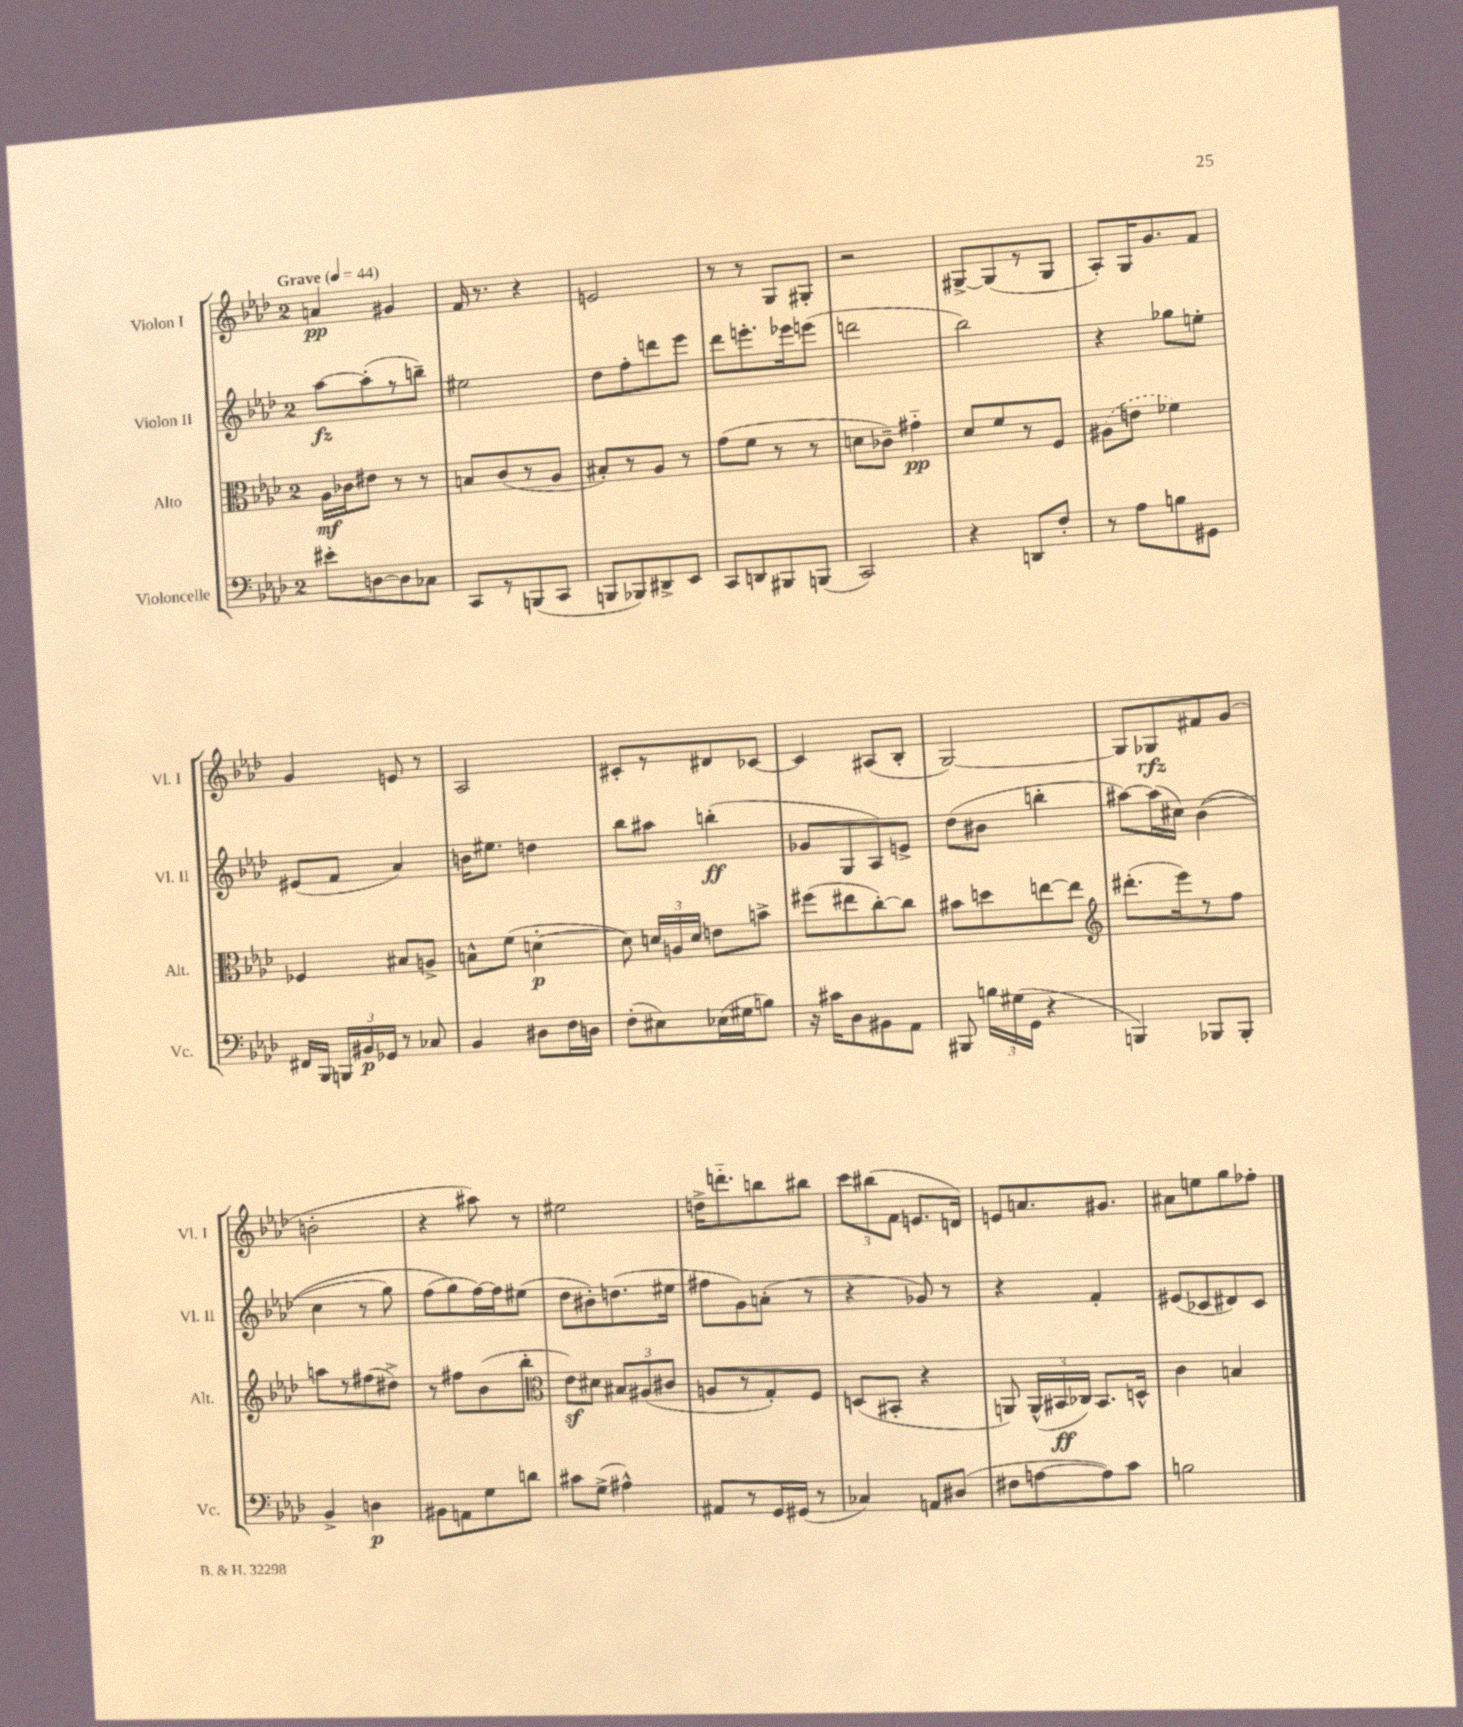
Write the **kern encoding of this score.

**kern	**dynam	**kern	**dynam	**kern	**dynam	**kern	**dynam
*part4	*part4	*part3	*part3	*part2	*part2	*part1	*part1
*staff4	*staff4	*staff3	*staff3	*staff2	*staff2	*staff1	*staff1
*I"Violoncelle	*	*I"Alto	*	*I"Violon II	*	*I"Violon I	*
*I'Vc.	*	*I'Alt.	*	*I'Vl. II	*	*I'Vl. I	*
*clefF4	*	*clefC3	*	*clefG2	*	*clefG2	*
*k[b-e-a-d-]	*	*k[b-e-a-d-]	*	*k[b-e-a-d-]	*	*k[b-e-a-d-]	*
*M2/4	*	*M2/4	*	*M2/4	*	*M2/4	*
*MM44	*	*MM44	*	*MM44	*	*MM44	*
=1	=1	=1	=1	=1	=1	=1	=1
!	!	!	!	!	!	!LO:TX:a:B:t=Grave	!
8e#X'\L	.	16A-\LL	mf	[8aa-\L	fz	4an/	pp
.	.	16c-X\J	.	.	.	.	.
[8Dn\	.	8e#X\J	.	(8aa-'\]	.	.	.
8D\]	.	8r	.	8r	.	4g#X/	.
8C-X\J	.	8r	.	8bbn~\J)	.	.	.
=2	=2	=2	=2	=2	=2	=2	=2
8CC/L	.	8Bn/L	.	2ee#X\	.	16f/	.
.	.	.	.	.	.	8.r	.
8r	.	(8c/	.	.	.	.	.
(8BBBn/	.	8r	.	.	.	4r	.
8CC/J	.	8A-/J	.	.	.	.	.
=3	=3	=3	=3	=3	=3	=3	=3
8BBBn/L	.	8B#X'/L)	.	8dd-\L	.	2en/	.
8BBB-X/)	.	8r	.	8ff'\	.	.	.
8DD#X^/	.	8A-/J	.	8dddn\	.	.	.
8EE-/J	.	8r	.	8eee-\J	.	.	.
=4	=4	=4	=4	=4	=4	=4	=4
8CC/L	.	(8g\L	.	8ddd-\L	.	8r	.
8DDn/	.	8f\J	.	8.eeen'\	.	8r	.
8BBB#X/	.	8r	.	.	.	8G/L	.
.	.	.	.	16eee-X\k	.	.	.
(8BBBn/J	.	8r	.	(8eeen\J	.	8G#X'/J	.
=5	=5	=5	=5	=5	=5	=5	=5
2CC/)	.	8dn\L	.	2dddn\	.	2r	.
.	.	8c-X~\J)	.	.	.	.	.
.	.	4g#X\	pp	.	.	.	.
=6	=6	=6	=6	=6	=6	=6	=6
4r	.	8d-/L	.	2bb-\)	.	[8G#X^/L	.
.	.	8f/	.	.	.	(8G#/]	.
8DDn/L	.	8r	.	.	.	8r	.
8F'/J	.	8F/J	.	.	.	8G#/J	.
=7	=7	=7	=7	=7	=7	=7	=7
8r	.	(8A#X\L	.	4r	.	8A-'/L)	.
8A-\L	.	8en\J	.	.	.	16G/K	.
.	.	.	.	.	.	8.g/	.
8Bn\	.	4f-X\)	.	8gg-X\L	.	.	.
8GG#X\J	.	.	.	8een'\J	.	8f/J	.
!!LO:LB:g=z
=8	=8	=8	=8	=8	=8	=8	=8
16FF#X/LL	.	4F-X/	.	(8e#X/L	.	4g/	.
16BBB-/JJ	.	.	.	.	.	.	.
24BBBn/LL	.	.	.	8f/J	.	.	.
24BB#X/	p	.	.	.	.	.	.
24GG-X/JJ	.	.	.	.	.	.	.
8r	.	8B#X/L	.	4a-/)	.	8en/	.
8C-X/	.	8An^/J	.	.	.	8r	.
=9	=9	=9	=9	=9	=9	=9	=9
4BB-/	.	8Bn^^\L	.	16bn\KL	.	2A-/	.
.	.	.	.	8.ee#X\J	.	.	.
.	.	(8f\J	.	.	.	.	.
8D#X\L	.	[4dn'\	p	4ddn\	.	.	.
16F\L	.	.	.	.	.	.	.
16Dn\JJ	.	.	.	.	.	.	.
=10	=10	=10	=10	=10	=10	=10	=10
(8F'\L	.	8d\])	.	8bb-\L	.	8c#X'/L	.
8E#X\)	.	24dn/LL	.	8aa#X\J	.	8r	.
.	.	24An/	.	.	.	.	.
.	.	24d/JJ	.	.	.	.	.
(16E-X\L	.	8en\L	.	(4bbn'\	ff	8d#X/	.
16G#X\J	.	.	.	.	.	.	.
8Bn\J)	.	8bn^\J	.	.	.	[8c-X/J	.
=11	=11	=11	=11	=11	=11	=11	=11
16r	.	(8ff#X\L	.	8g-X/L	.	4c-/]	.
16c#X\KL	.	.	.	.	.	.	.
8D-\	.	8ee#X\	.	8G/	.	.	.
8BB#X\	.	[8cc'\)	.	8A-/)	.	(8A#X/L	.
8AA-\J	.	8cc\J]	.	8en^/J	.	8B-'/J	.
=12	=12	=12	=12	=12	=12	=12	=12
8BBB#X/	.	8b#X\L	.	(8dd-\L	.	[2G/)	.
24Bn\LL	.	8ddn\	.	8b#X\J	.	.	.
(24G#X\	.	.	.	.	.	.	.
24GG\JJ	.	.	.	.	.	.	.
4r	.	[8een\	.	4bbn'\	.	.	.
.	.	8ee\J]	.	.	.	.	.
=13	=13	=13	=13	=13	=13	=13	=13
*	*	*clefG2	*	*	*	*	*
4BBBn/)	.	(8.ddd#X'\L	.	[8aa#X\L)	.	8G/L]	.
.	.	.	.	(16aa#\L]	.	8G-X/	rfz
.	.	16eee-\k)	.	16cc#X\JJ)	.	.	.
8BBB-X/L	.	8r	.	((4b-\	.	8f#X/	.
8BBB-'/J	.	8ff\J	.	.	.	(8g/J	.
!!LO:LB:g=z
=14	=14	=14	=14	=14	=14	=14	=14
4BB-^/	.	8aan\L	.	4cc\	.	2bn'\	.
.	.	8r	.	.	.	.	.
4Dn\	p	(8ff#X\	.	8r	.	.	.
.	.	8dd#X^\J)	.	8gg\)	.	.	.
=15	=15	=15	=15	=15	=15	=15	=15
8BB#X\L	.	8r	.	(8ff\L	.	4r	.
8AAn\	.	8ff#X\L	.	8gg\)	.	.	.
8G\	.	(8b-\	.	[16ff\L)	.	8aa#X\)	.
.	.	.	.	16ff\J]	.	.	.
8dn\J	.	8bb-'\J	.	(8ee#X\J	.	8r	.
=16	=16	=16	=16	=16	=16	=16	=16
*	*	*clefC3	*	*	*	*	*
8c#X\L	.	8e-z\L)	.	8dd-\L	.	2ee#X\	.
(8G^\J	.	8d#X\J	.	8b#X'\)	.	.	.
4A#X^^\)	.	12B#X/L	.	(8.ddn\	.	.	.
.	.	(12A#X/	.	.	.	.	.
.	.	12c#X/J	.	.	.	.	.
.	.	.	.	16ee#X\Jk	.	.	.
=17	=17	=17	=17	=17	=17	=17	=17
8AA#X/L	.	8An/L	.	8ff#X\L	.	16ddn^\KL	.
.	.	.	.	.	.	8.dddn\	.
8r	.	8r	.	8g\)	.	.	.
16GG/L	.	8G'/)	.	(8an'\J	.	8bbn\	.
(16GG#X/JJ	.	.	.	.	.	.	.
8r	.	8F/J	.	8r	.	8bb#X\J	.
=18	=18	=18	=18	=18	=18	=18	=18
4C-X/)	.	(8Dn/L	.	4r	.	12ccc\L	.
.	.	.	.	.	.	(12bb#X\	.
.	.	8BB#X'/J	.	.	.	.	.
.	.	.	.	.	.	12f\J	.
8AAn/L	.	4r	.	8g-X/)	.	8.en/L	.
(8D#X/J	.	.	.	8r	.	.	.
.	.	.	.	.	.	16dn/Jk)	.
=19	=19	=19	=19	=19	=19	=19	=19
8F#X\L	.	8AAn/)	.	4r	.	8en/L	.
[8An\	.	(24AA^^/LL	.	.	.	8.an/	.
.	.	24BB#X/	ff	.	.	.	.
.	.	24C-X/JJ)	.	.	.	.	.
8A\])	.	8.BB#/L	.	4f'/	.	.	.
.	.	.	.	.	.	8.g#X/J	.
8c\J	.	.	.	.	.	.	.
.	.	16Dn^^/Jk	.	.	.	.	.
=20	=20	=20	=20	=20	=20	=20	=20
2Bn\	.	4c\	.	(8e#X/L	.	8a#X\L	.
.	.	.	.	8c-X/	.	8een\	.
.	.	4Bn/	.	8d#X/)	.	8gg\	.
.	.	.	.	8c-/J	.	8ff-X'\J	.
==	==	==	==	==	==	==	==
*-	*-	*-	*-	*-	*-	*-	*-
